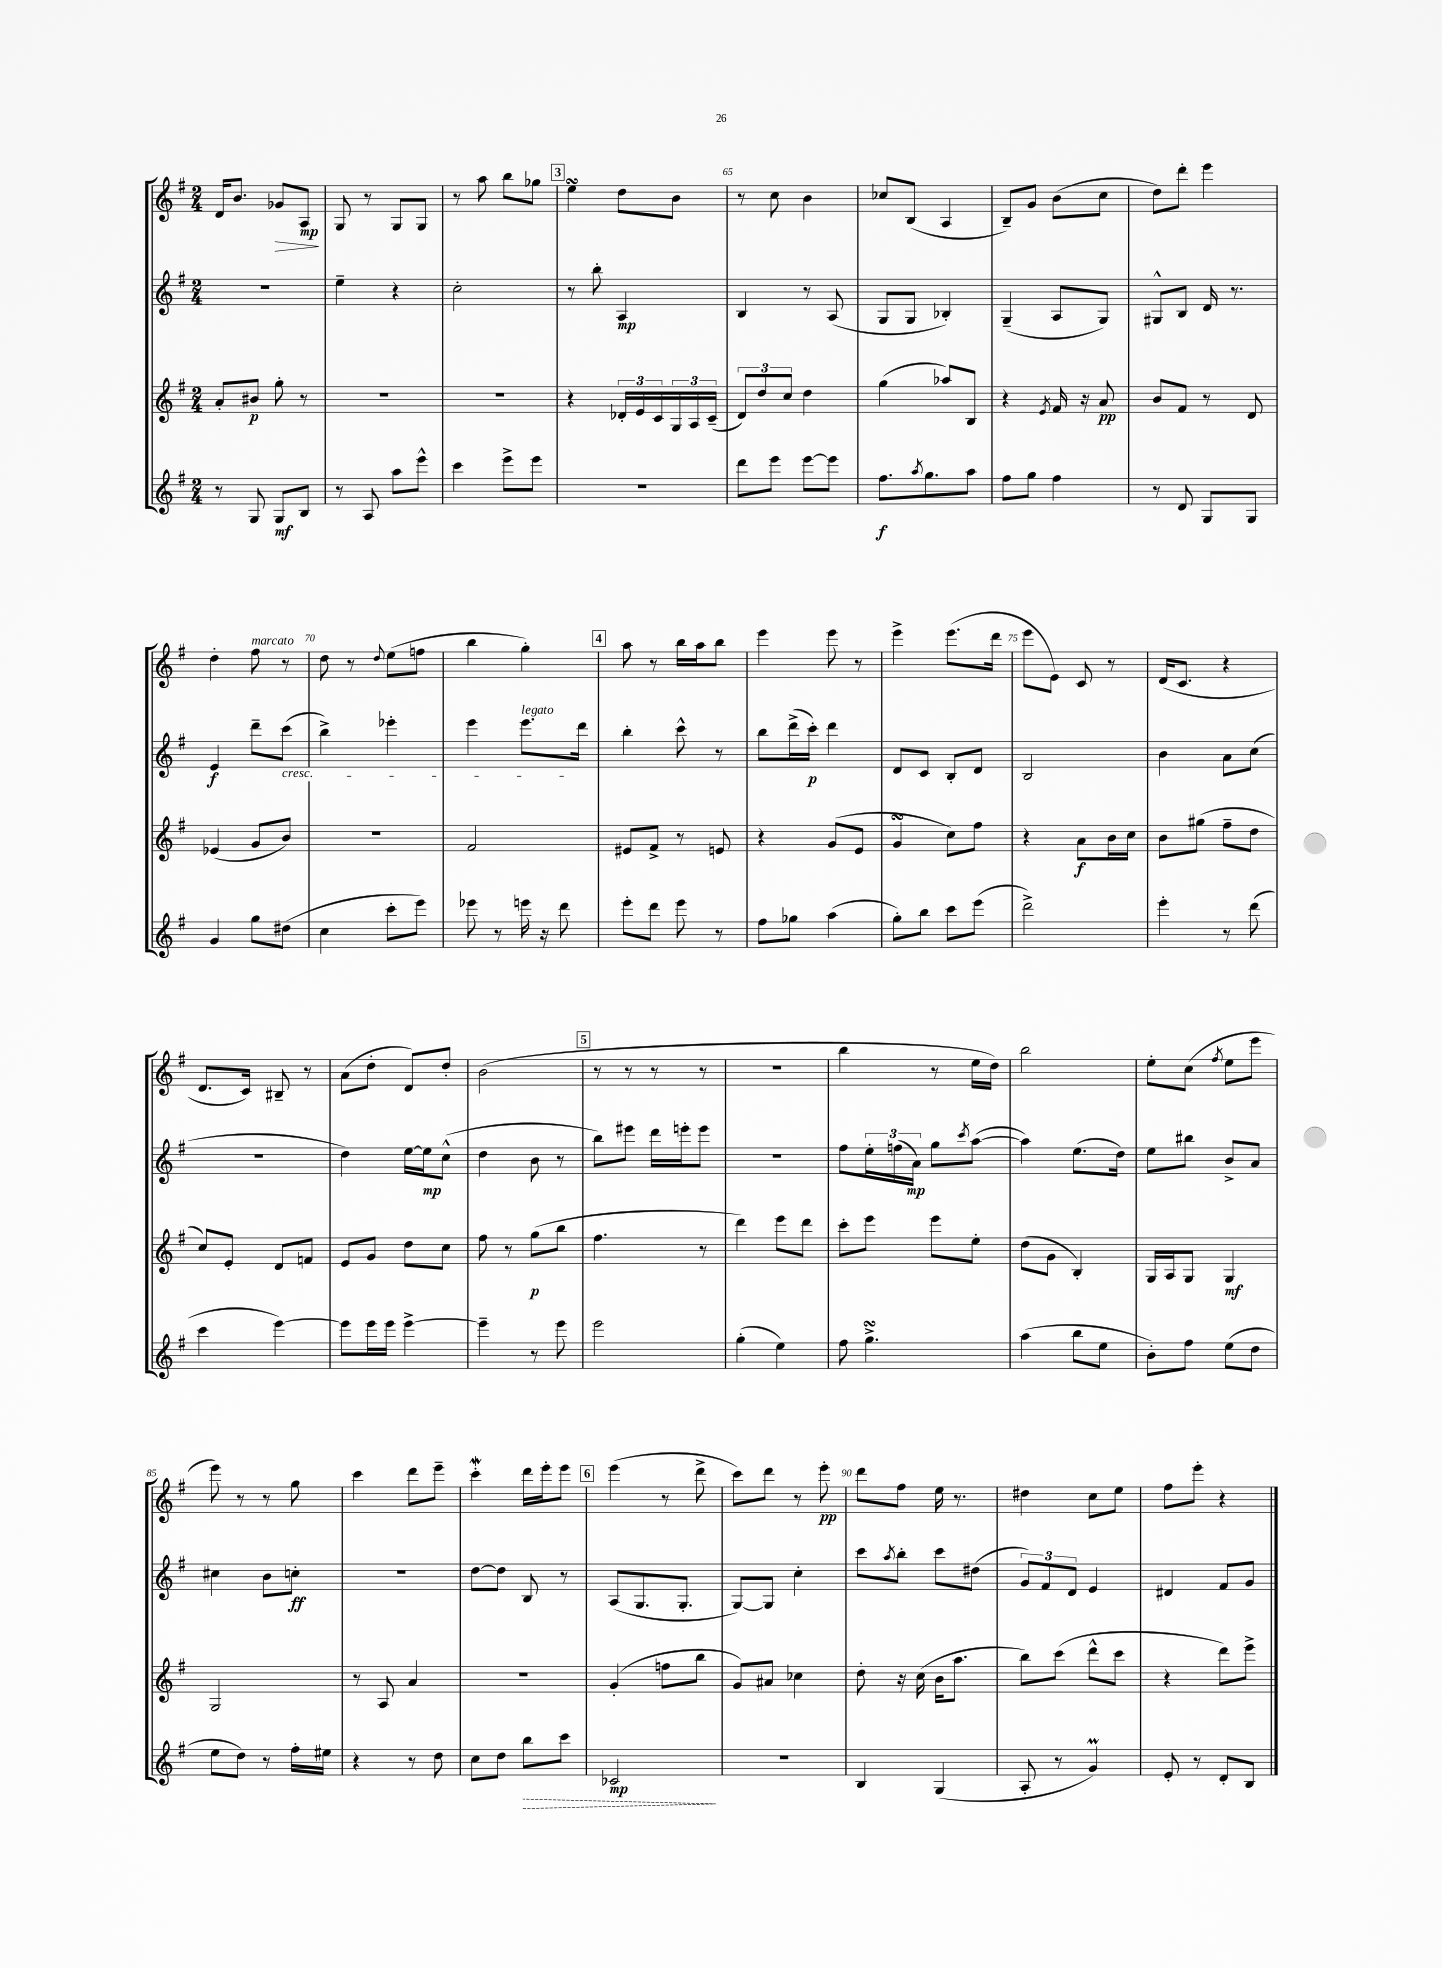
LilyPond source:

<<
\new StaffGroup <<
\new Staff = "s0" {
    \clef treble \key g \major \numericTimeSignature \time 2/4
    d'16 b'8. ges'8\> a8\mp\! |
    g8 r8 g8 g8 |
    r8 a''8 b''8 ges''8 |
    \mark \markup { \box "3" } e''4\turn d''8 b'8 |
    r8 c''8 b'4 |
    ces''8 b8( a4 |
    b8--) g'8 b'8( c''8 |
    d''8) d'''8-. e'''4 |
    d''4-. fis''8^\markup { \italic "marcato" } r8 |
    d''8 r8 \appoggiatura { d''8 } e''8( f''8 |
    b''4 g''4-.) |
    \mark \markup { \box "4" } a''8 r8 b''16 a''16 b''8 |
    e'''4 e'''8 r8 |
    e'''4-> e'''8.( d'''16 |
    e'''8 e'8) c'8 r8 |
    d'16( c'8. r4 |
    d'8. c'16) bis8-- r8 |
    a'8( d''8-. d'8) d''8-. |
    b'2( |
    \mark \markup { \box "5" } r8 r8 r8 r8 |
    r2 |
    b''4 r8 e''16 d''16) |
    b''2 |
    e''8-. c''8( \acciaccatura { fis''8 } e''8 e'''8 |
    e'''8) r8 r8 g''8 |
    c'''4 d'''8 e'''8-- |
    c'''4-.\mordent d'''16 e'''16-. e'''8 |
    \mark \markup { \box "6" } e'''4( r8 d'''8-> |
    c'''8) d'''8 r8 e'''8-.\pp |
    d'''8 fis''8 e''16 r8. |
    dis''4 c''8 e''8 |
    fis''8 e'''8-. r4 \bar "|." |
}
\new Staff = "s1" {
    \clef treble \key g \major \numericTimeSignature \time 2/4
    R2 |
    e''4-- r4 |
    c''2-. |
    \mark \markup { \box "3" } r8 b''8-. a4\mp |
    b4 r8 a8( |
    g8 g8 bes4-.) |
    g4--( a8 g8) |
    gis8-^ b8 d'16 r8. |
    e'4\f d'''8-- c'''8\cresc( |
    b''4->) ees'''4-. |
    e'''4 e'''8.^\markup { \italic "legato" } d'''16\! |
    \mark \markup { \box "4" } b''4-. c'''8-^ r8 |
    b''8 d'''16->( c'''16-.\p) d'''4 |
    d'8 c'8 b8-. d'8 |
    b2 |
    b'4 a'8 c''8( |
    R2 |
    d''4) e''16~ e''16\mp c''8-^( |
    d''4 b'8 r8 |
    \mark \markup { \box "5" } b''8) eis'''8 d'''16 e'''16-. e'''8 |
    r2 |
    fis''8 \tuplet 3/2 { e''16-. f''16( a'16\mp) } g''8 \acciaccatura { c'''8 } a''8~( |
    a''4) e''8.( d''16) |
    e''8 bis''8 b'8-> a'8 |
    cis''4 b'8 c''8-.\ff |
    R2 |
    d''8~ d''8 b8 r8 |
    \mark \markup { \box "6" } a8( g8. g8.-. |
    g8~) g8 c''4-. |
    c'''8 \acciaccatura { a''8 } b''8-. c'''8 dis''8( |
    \tuplet 3/2 { g'8) fis'8 d'8 } e'4 |
    dis'4 fis'8 g'8 \bar "|." |
}
\new Staff = "s2" {
    \clef treble \key g \major \numericTimeSignature \time 2/4
    a'8-. bis'8\p g''8-. r8 |
    R2 |
    R2 |
    \mark \markup { \box "3" } r4 \tuplet 3/2 { des'16-. e'16 c'16 } \tuplet 3/2 { g16 a16 c'16--( } |
    \tuplet 3/2 { d'8) d''8 c''8 } d''4 |
    g''4( aes''8) b8 |
    r4 \acciaccatura { e'8 } fis'16 r16 a'8\pp |
    b'8 fis'8 r8 d'8 |
    ees'4( g'8 b'8) |
    R2 |
    fis'2 |
    \mark \markup { \box "4" } eis'8 fis'8-> r8 e'8 |
    r4 g'8( e'8 |
    g'4\turn c''8) fis''8 |
    r4 a'8\f b'16 c''16 |
    b'8 gis''8( fis''8-- d''8 |
    c''8) e'8-. d'8 f'8 |
    e'8 g'8 d''8 c''8 |
    fis''8 r8 g''8\p( b''8 |
    \mark \markup { \box "5" } fis''4. r8 |
    d'''4) e'''8 d'''8 |
    c'''8-. e'''8 e'''8 e''8-. |
    d''8( g'8 b4-.) |
    g16 a16 g8 g4\mf |
    g2 |
    r8 a8 a'4 |
    r2 |
    \mark \markup { \box "6" } g'4-.( f''8 b''8 |
    g'8) ais'8 ces''4 |
    d''8-. r16 c''16( b'16 a''8. |
    b''8) c'''8( d'''8-^ c'''8 |
    r4 d'''8) e'''8-> \bar "|." |
}
\new Staff = "s3" {
    \clef treble \key g \major \numericTimeSignature \time 2/4
    r8 g8 g8\mf b8 |
    r8 a8 a''8 e'''8-^ |
    c'''4 e'''8-> e'''8 |
    \mark \markup { \box "3" } R2 |
    d'''8 e'''8 e'''8~ e'''8 |
    fis''8.\f \acciaccatura { a''8 } g''8. a''8 |
    fis''8 g''8 fis''4 |
    r8 d'8 g8 g8 |
    g'4 g''8 dis''8( |
    c''4 c'''8-. e'''8) |
    ees'''8 r8 e'''16 r16 d'''8 |
    \mark \markup { \box "4" } e'''8-. d'''8 e'''8 r8 |
    fis''8 ges''8 a''4( |
    g''8-.) b''8 c'''8 e'''8( |
    d'''2->) |
    e'''4-. r8 d'''8( |
    c'''4 e'''4~) |
    e'''8 e'''16 e'''16 e'''4~-> |
    e'''4-- r8 e'''8 |
    \mark \markup { \box "5" } e'''2 |
    g''4-.( e''4) |
    fis''8 g''4.->\turn |
    a''4( b''8 e''8 |
    b'8-.) fis''8 e''8( d''8 |
    e''8 d''8) r8 fis''16-. eis''16 |
    r4 r8 d''8 |
    c''8 d''8 \once \override Hairpin.style = #'dashed-line b''8\> c'''8 |
    \mark \markup { \box "6" } ces'2\mp\! |
    r2 |
    b4 g4( |
    a8-. r8 g'4\prall) |
    e'8-. r8 d'8-. b8 \bar "|." |
}
>>
>>
\layout { \context { \Score currentBarNumber = #61 \override BarNumber.break-visibility = ##(#f #t #t) barNumberVisibility = #(every-nth-bar-number-visible 5) } }
